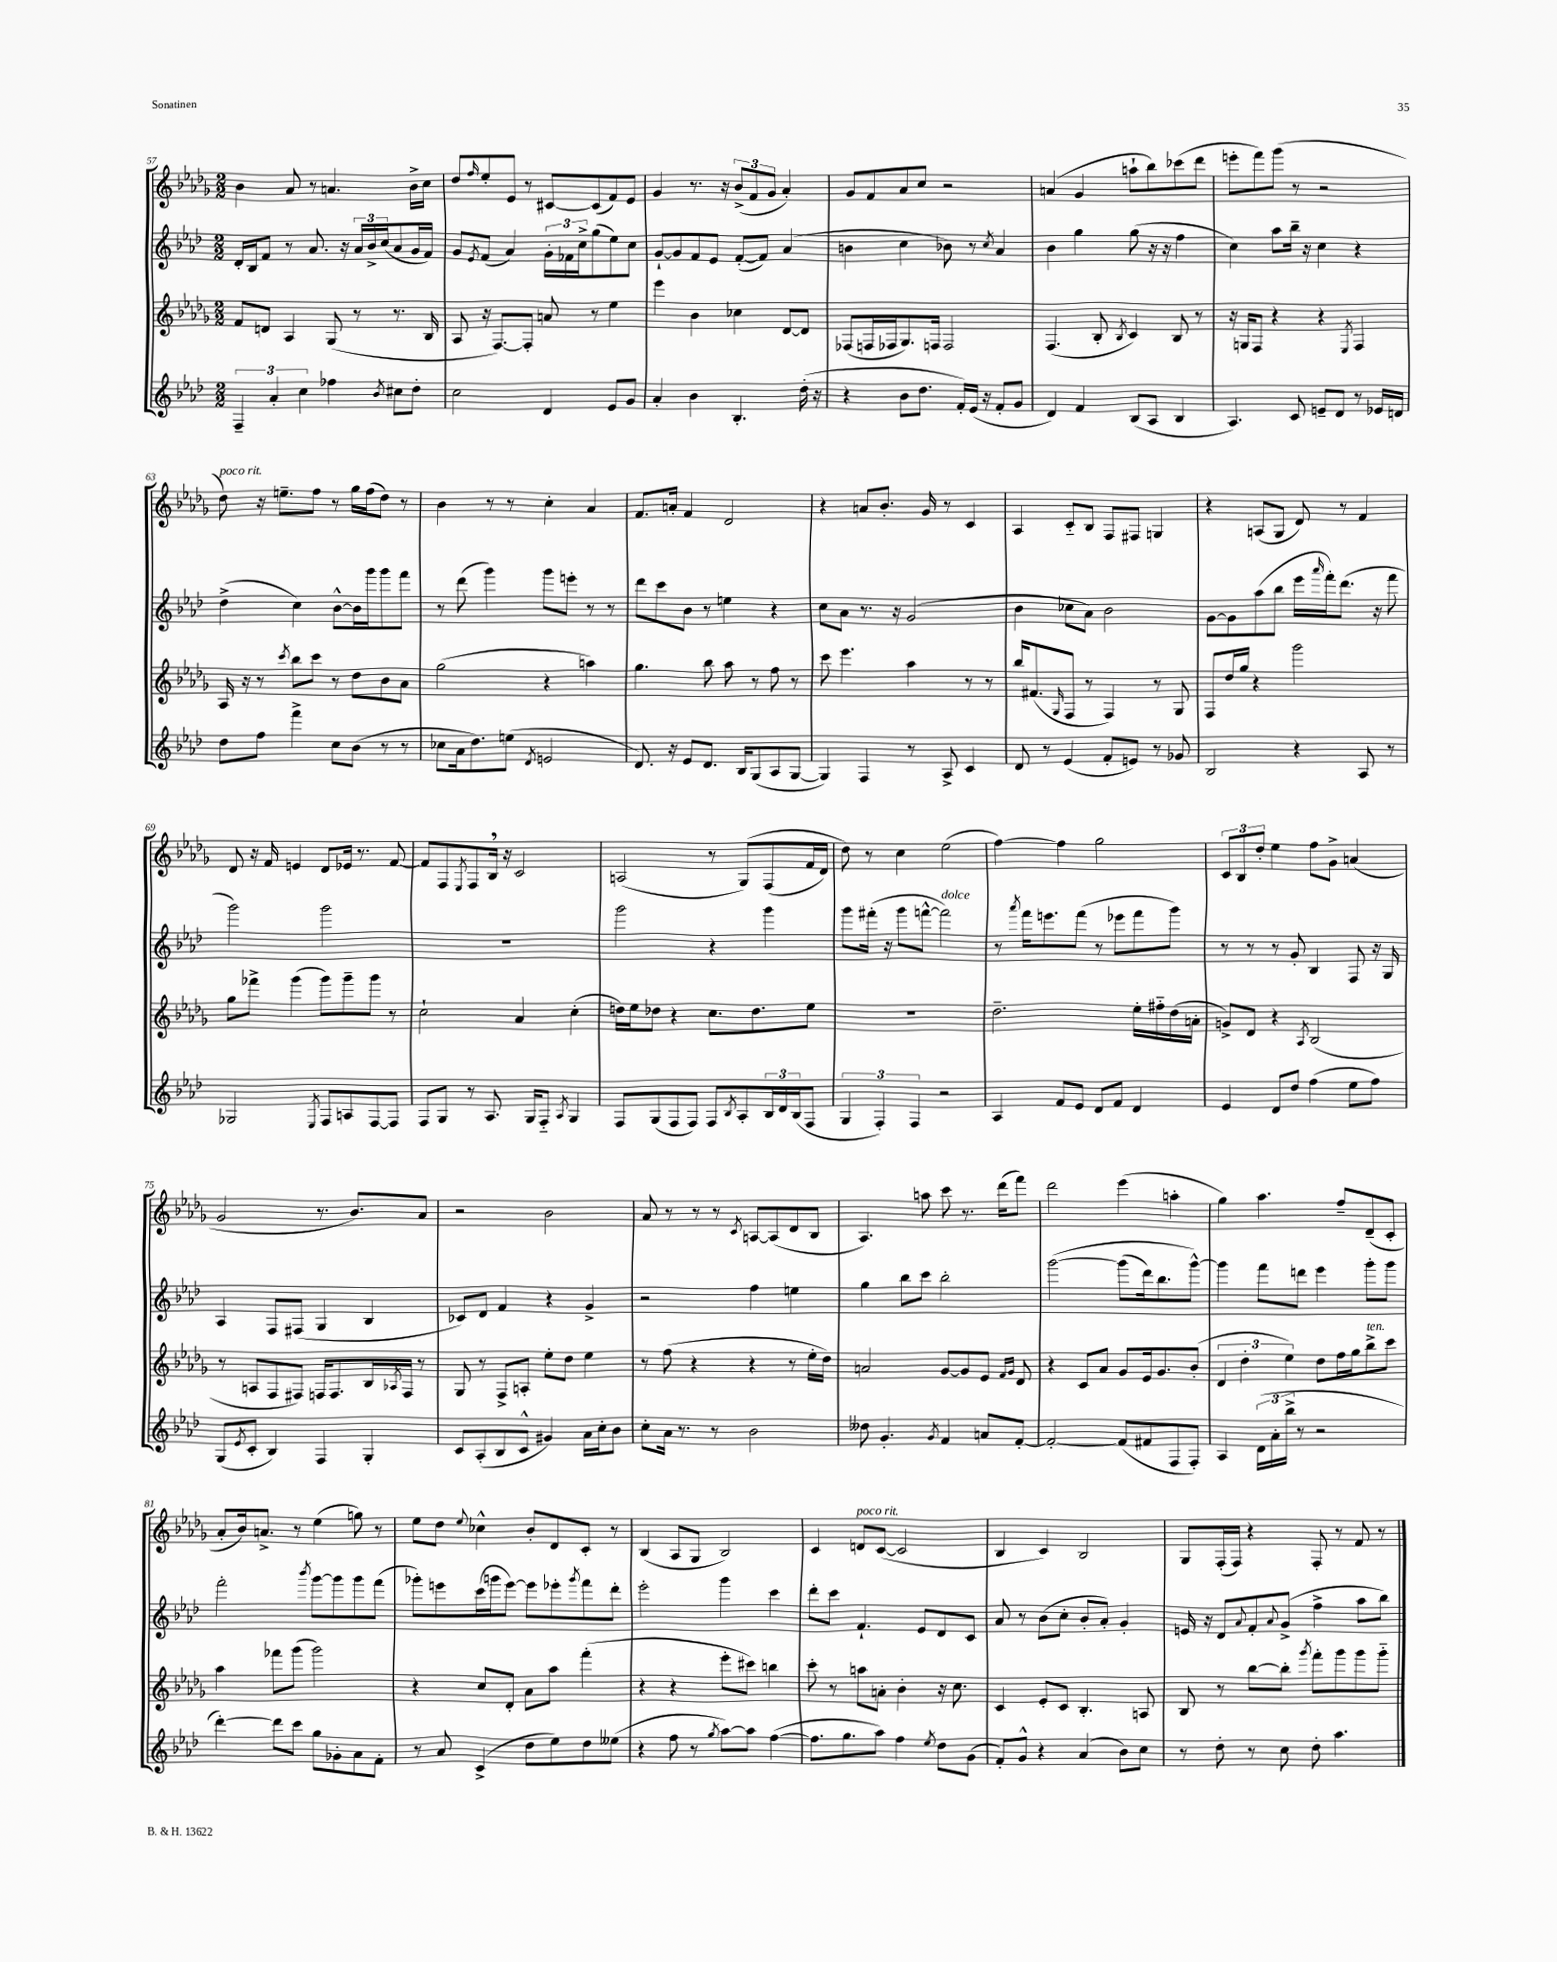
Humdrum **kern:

**kern	**kern	**kern	**kern
*part4	*part3	*part2	*part1
*staff4	*staff3	*staff2	*staff1
*clefG2	*clefG2	*clefG2	*clefG2
*k[b-e-a-d-]	*k[b-e-a-d-g-]	*k[b-e-a-d-]	*k[b-e-a-d-g-]
*M2/2	*M2/2	*M2/2	*M2/2
=57	=57	=57	=57
6F~/	8f/L	16d-'/LL	4b-\
.	.	16B-/J	.
.	8dn/J	8f/J	.
6a-'/	.	.	.
.	4A-/	8r	8a-/
6cc\	.	.	.
.	.	8.a-/	8r
4ff-X\	(8G-/	.	4.an/
.	.	16r	.
.	8r	24a-/LL	.
.	.	24b-^/	.
.	.	(24cc/J	.
8qb-/	.	.	.
8cc#X\L	8.r	8a-/	.
8dd-'\J	.	16g/L	16b-^\LL
.	16B-/	16f/JJ)	16cc\JJ
=58	=58	=58	=58
2cc\	8A-/	8g/L	8dd-/L
.	.	8qe-/	16qqff/
.	16r	(8f/J	8ee-'/
.	[8.F/L)	.	.
.	.	4a-/)	8e-/J
.	8F'/J]	.	8r
4d-/	8an/	24g'\LL	[8c#X/L
.	.	24f-X\	.
.	.	24cc^\J	.
.	8r	(8gg\	(8c#/]
8e-/L	4ee-\	8ee-\)	8f/)
8g/J	.	8cc\J	8e-/J
=59	=59	=59	=59
4a-'/	4eee-\	[8g`/L	4g-/
.	.	8g/]	.
4b-\	4b-\	8f/	8.r
.	.	8e-/J	.
.	.	.	16r
4.B-'/	4cc-X\	([8f'/L	(12b-^/L
.	.	.	12f/
.	.	8f/J])	.
.	.	.	12g-/J
.	[8d-/L	(4a-/	4a-'/)
(16dd-'\	8d-/J]	.	.
16r	.	.	.
=60	=60	=60	=60
4r	(8F-X/L	4bn\	8g-/L
.	16Fn/L	.	8f/
.	16F-X/J	.	.
8b-\L	8.G-/)	4cc\	8a-/
8.dd-\J	.	.	8cc/J
.	16Fn/Jk	.	.
.	2F/	8b-X\)	2r
16f'/LL)	.	.	.
(16e-/JJ	.	8r	.
16r	.	.	.
.	.	8qcc/	.
8f'/L	.	4a-/	.
8g/J	.	.	.
=61	=61	=61	=61
4d-/)	(4.F/	4b-\	(4an/
4f/	.	4gg\	4g-/
.	8B-'/	.	.
.	8qB-/	.	.
(8B-/L	4c/)	(8gg\	8aan`\L
8A-/J	.	16r	8bb-\)
.	.	16r	.
4B-/	8B-/	4ff\	(8ccc-X\
.	8r	.	8ddd-\J
=62	=62	=62	=62
4.A-/)	16r	4cc\)	8eeen'\L
.	16Gn/KL	.	.
.	8F/J	.	8fff\)
.	4r	8aa-\L	(8ggg-\J
8c/	.	16bb-~\Jk	8r
.	.	16r	.
8en~/L	4r	4cc\	2r
8d-/J	.	.	.
.	8qE-/	.	.
8r	4F/	4r	.
16e-X/LL	.	.	.
16dn/JJ	.	.	.
!!LO:LB:g=z
=63	=63	=63	=63
!	!	!	!LO:TX:a:i:t=poco rit.
8dd-\L	16A-/	(4dd-^\	8dd-\)
.	16r	.	.
8ff\J	8r	.	16r
.	.	.	8.een~\L
.	8qccc/	.	.
4fff^\	8bb-\L	4cc\)	.
.	8ccc\J	.	8ff\J
8cc\L	8r	[8b-^^\L	8r
(8b-\J	8dd-\L	16b-\L]	16gg-\LL
.	.	16ggg\J	(16ff\J
8r	8b-\	8ggg\	8dd-\J)
8r	8a-\J	8fff\J	8r
=64	=64	=64	=64
8cc-X\L	(2gg-\	8r	4b-\
16a-\k	.	(8ddd-\	.
8.dd-\)	.	.	.
.	.	4ggg\)	8r
(8een\J	.	.	8r
8qd-/	.	.	.
2en/	4r	8ggg\L	4cc'\
.	.	8eeen'\J	.
.	4aan\)	8r	4a-/
.	.	8r	.
=65	=65	=65	=65
8.d-/)	4.gg-\	8ddd-\L	8.f/L
.	.	8ccc\	.
16r	.	.	16an'/Jk
8e-/L	.	8b-\J	4f/
8.d-/J	8bb-\	8r	.
.	8aa-\	4een\	2d-/
16B-/KL	.	.	.
(8G/	8r	.	.
8A-/	8ff\	4r	.
[8G/J	8r	.	.
=66	=66	=66	=66
4G/])	8ccc\	8cc\L	4r
.	4.eee-\	8a-\J	.
4F/	.	8.r	8an/L
.	.	.	8.b-'/J
.	.	16r	.
8r	4aa-\	(2g/	.
.	.	.	16g-/
8A-^/	.	.	8r
4c/	8r	.	4c/
.	8r	.	.
=67	=67	=67	=67
8d-/	16bb-/KL	4b-\	4A-/
.	(8.f#X/	.	.
8r	.	.	.
.	16qqG-/	.	.
(4e-/	8F/J	8cc-X\L	8c/L
.	8r	8a-\J)	8B-/J
8f'/L	4F/)	2b-\	8F/L
8en/J)	.	.	8F#X/J
8r	8r	.	4Gn/
8g-X/	8G-/	.	.
=68	=68	=68	=68
2B-/	8F/L	[8g\L	4r
.	16dd-/L	8g\]	.
.	16gg-/JJ	.	.
.	4r	(8aa-\	(8An/L
.	.	8bb-\J	8G-/J
4r	2ggg-\	16eee-\LL	8d-/)
.	.	16qqaaa-/	.
.	.	16fff'\J)	.
.	.	(8.ddd-\J	8r
8A-/	.	.	4f/
.	.	16r	.
8r	.	8fff\	.
!!LO:LB:g=z
=69	=69	=69	=69
2G-X/	8gg-\L	2ggg\)	8d-/
.	8fff-X^\J	.	16r
.	.	.	16f/
.	(4ggg-\	.	4en/
8qE-/	.	.	.
8F/L	8ggg-\L)	2ggg\	8d-/L
8An/	8ggg-~\	.	16e-X/Jk
.	.	.	8.r
[8F/	8ggg-\J	.	.
8F/J]	8r	.	[8f/
=70	=70	=70	=70
8F/L	2cc`\	1r	8f/L]
8G/J	.	.	8F/
.	.	.	8qE-/
8r	.	.	8F/
8.A-/	.	.	16B-,/Jk
.	.	.	16r
.	4a-/	.	2c/
16G/KL	.	.	.
8F/J	.	.	.
8qA-/	.	.	.
4G/	(4cc'\	.	.
=71	=71	=71	=71
8F/L	16ddn\LL)	2ggg\	(2An/
.	16ee-\J	.	.
(8G/	8dd-X\J	.	.
8F/	4r	.	.
8F/J)	.	.	.
8F/L	8.cc\L	4r	8r
8qB-/	.	.	.
8A-'/	.	.	(8G-/L)
.	8.dd-\	.	.
24B-/L	.	4ggg\	(8F/
24d-/	.	.	.
(24B-/J	.	.	.
8F/J	8ee-\J	.	16f/L
.	.	.	16d-/JJ)
=72	=72	=72	=72
6G/	1r	8ggg\L	8dd-\)
.	.	(16fff#X'\Jk	8r
6F'/)	.	.	.
.	.	16r	.
.	.	8ggg\L	4cc\
6F/	.	.	.
.	.	[8fffn^^\J	.
!	!	!LO:TX:a:i:t=dolce	!
2r	.	2fff\])	(2ee-\
=73	=73	=73	=73
4A-/	2.dd-~\	8r	[4ff\)
.	.	8qaaa-/	.
.	.	16fff\KL	.
.	.	8.eeen\	.
8f/L	.	.	4ff\]
8e-/J	.	(8fff\J	.
8d-/L	.	8r	2gg-\
8f/J	.	8eee-X\L	.
4d-/	16ee-'\LL	8fff\	.
.	16ff#X\	.	.
.	(16dd-\	8ggg\J)	.
.	16an'\JJ	.	.
=74	=74	=74	=74
4e-/	8gn^/L)	8r	12c/L
.	.	.	12B-/
.	8d-/J	8r	.
.	.	.	12dd-'/J
8d-/L	4r	8r	4ee-\
8dd-/J	.	8g'/	.
.	8qA-/	.	.
(4ff\	(2B-/	4B-/	8ff\L
.	.	.	8g-^\J
8ee-\L	.	8F/	(4an/
8ff\J)	.	16r	.
.	.	16G/	.
!!LO:LB:g=z
=75	=75	=75	=75
(8G/L	8r	4A-/	2g-/
8qe-/	.	.	.
8c'/J	8An/L	.	.
4B-/)	8F/	8F/L	.
.	8F#X/J)	(8F#X/J	.
4F/	16Fn/KL	4G/	8.r
.	8.F/	.	.
.	.	.	8.b-/L)
4G'/	16B-/L	4B-/	.
.	8qA-X/	.	.
.	16F/JJ	.	.
.	8r	.	8a-/J
=76	=76	=76	=76
8c/L	8G-/	8c-X/L)	2r
(8A-'/	8r	8d-/J	.
8B-/	8F^/L	4f/	.
8c^^/J	8An'/J	.	.
4g#X/)	8ee-'\L	4r	2b-\
.	8dd-\J	.	.
16a-\LL	4ee-\	4g^/	.
16cc'\J	.	.	.
8b-\J	.	.	.
=77	=77	=77	=77
8cc'\L	8r	2r	8a-/
16a-\Jk	(8ff\	.	8r
8.r	.	.	.
.	4r	.	8r
8r	.	.	8r
.	.	.	8qc/
2b-\	4r	4ff\	[8An/L
.	.	.	(8A/]
.	8r	4een\	8d-/
.	16ee-'\LL	.	8B-/J
.	16dd-\JJ)	.	.
=78	=78	=78	=78
8dd--X\	2an/	4gg\	4.A-/)
4.g'/	.	.	.
.	.	8bb-\L	.
.	.	8ccc\J	8aan\
8qg/	.	.	.
4f/	[8g-/L	2bb-'\	8ccc\
.	8g-/]	.	8.r
8an/L	8e-/J	.	.
.	.	.	(16ddd-\KL
.	16qqf/LL	.	.
.	16qqg-/JJ	.	.
[8f'/J	8d-/	.	8fff\J)
=79	=79	=79	=79
2f'/_	4r	([2ggg\	2ddd-\
.	8c/L	.	.
.	8a-/J	.	.
(8f/L]	8g-/L	(8ggg\L]	(4eee-\
8f#X/	16e-/k	16ddd-\k)	.
.	8.g-/	8.bb-\	.
8F/	.	.	4aan'\
8F'/J)	(8b-'/J	[8ggg^^\J)	.
=80	=80	=80	=80
4A-/	6d-/	4ggg\]	4gg-\)
.	6dd-'\	.	.
(24d-\LL	.	8fff\L	4.aa-\
24a-'\	.	.	.
24bb-^\JJ	6ee-\)	.	.
8r	.	8dddn\J	.
2r	8dd-\L	4eee-\	.
.	16ff\L	.	8ff~/L
.	16gg-\J	.	.
!	!LO:TX:a:i:t=ten.	!	!
.	8bb-^\	8ggg'\L	(8d-~/
.	8ccc\J	8ggg\J	8c'/J
!!LO:LB:g=z
=81	=81	=81	=81
[4ddd-'\)	4aa-\	2fff'\	8a-'/L
.	.	.	16b-/k)
.	.	.	8.an^/J
8ddd-\L]	8fff-X\L	.	.
8ccc\J	(8ggg-\J	.	8r
.	.	8qbbb-/	.
8gg\L	2ggg-\)	[8ggg\L	(4ee-\
8g-X'\	.	8ggg\]	.
8a-\	.	8ggg\	8ggn\)
8f'\J	.	(8fff\J	8r
=82	=82	=82	=82
8r	4r	8ggg-X'\L)	8ee-\L
8a-/	.	8eeen\	8dd-\J
.	.	.	8qqee-/
(4c^/	8cc/L	(16ccc\L	4cc-X^^\
.	.	16gggn\J	.
.	8d-'/J	[8eee\J)	.
8dd-\L	8a-\L	8eee\L]	8b-'/L
8ee-\)	8aa-\J	8eee-X'\	8d-/
.	.	8qggg/	.
8dd-\	(4fff'\	8fff\	8c'/J
(8ee--X\J	.	8ddd-'\J	8r
=83	=83	=83	=83
4r	4r	2eee-'\	(4B-/
8ff\	4r	.	8A-/L
8r	.	.	8G-/J
8qgg/	.	.	.
[8aa-\L)	8eee-'\L	4ggg\	2B-/)
8aa-\J]	8ccc#X\J)	.	.
([4ff\	4bbn\	4ccc\	.
=84	=84	=84	=84
8.ff\L]	8ccc'\	8ddd-'\L	4c/
.	8r	8ccc\J	.
8.gg\	.	.	.
!	!	!	!LO:TX:a:i:t=poco rit.
.	8aan\L	4.f`/	8dn/L
8aa-\J)	8an'\J	.	([8c/J
4ff\	4b-'\	.	2c/]
.	.	8e-/L	.
8qee-/	.	.	.
8dd-\L	16r	8d-/	.
.	8.cc\	.	.
(8g\J	.	8c/J	.
=85	=85	=85	=85
8f'/L)	4c/	8a-/	4B-/
8g^^/J	.	8r	.
4r	8e-'/L	(8b-\L	4c/)
.	8c/J	8cc'\J	.
(4a-/	4.B-'/	8b-'/L	2B-/
.	.	8a-'/J)	.
8b-\L)	.	4g'/	.
8cc\J	8An/	.	.
=86	=86	=86	=86
8r	8B-/	16en/	8G-/L
.	.	16r	.
8dd-'\	8r	8d-/L	(16F'/L
.	.	.	16F/JJ)
.	.	8qqa-/	.
8r	[8bb-\L	8f'/	4r
.	.	8qqa-/	.
8cc\	8bb-'\J]	(8g^/J	.
.	8qggg-/	.	.
8dd-'\	8fff'\L	4ff^\	8F'/
4.aa-\	8ggg-\	.	8r
.	8ggg-\	8aa-\L	8f/
.	8ggg-\J	8bb-\J)	8r
==	==	==	==
*-	*-	*-	*-
